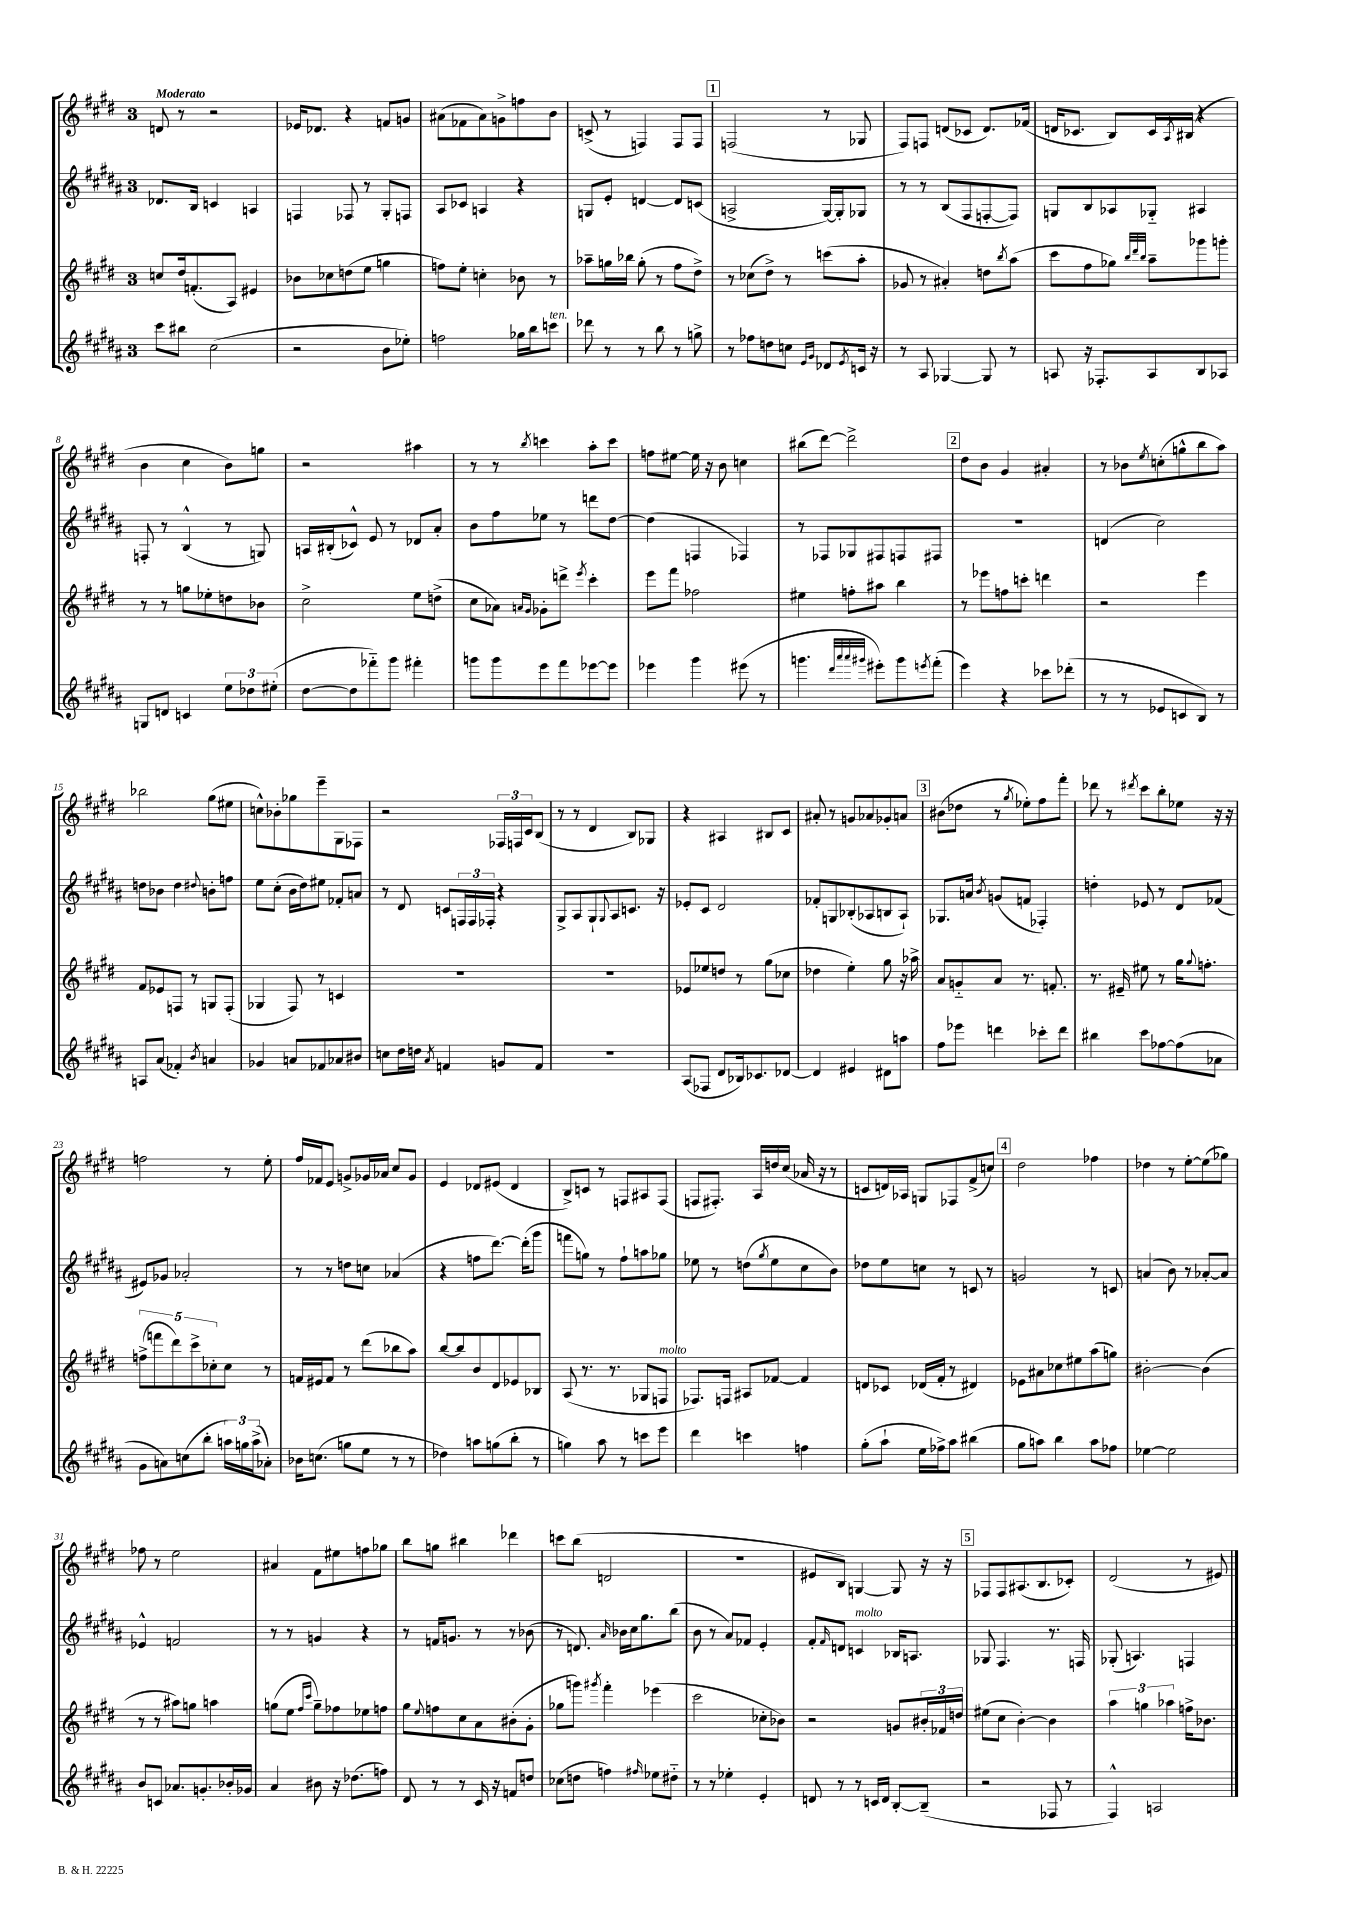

**kern	**kern	**kern	**kern
*staff4	*staff3	*staff2	*staff1
*clefG2	*clefG2	*clefG2	*clefG2
*k[f#c#g#d#a#]	*k[f#c#g#d#]	*k[f#c#g#d#a#]	*k[f#c#g#d#]
*M3/4	*M3/4	*M3/4	*M3/4
8ccc#\L	8cc/L	8.d-/L	8d/
8bb#\J	16dd#/k	.	8r
.	(8.f'/	16B/Jk	.
(2cc#\	.	4c/	2r
.	8A/J)	.	.
.	4e#/	4A/	.
=	=	=	=
2r	8b-\L	4F/	16e-/LK
.	.	.	8.d-/J
.	8cc-\	.	.
.	(8dd\	8F-/	4r
.	8ee\J	8r	.
8b\L	4gg\	8G#'/L	8f/L
8ee-'\J)	.	8F/J	8g/J
=	=	=	=
2ff\	8ff\L)	8A#/L	(8a#\L
.	8ee'\J	8c-/J	8f-\
.	4cc'\	4A/	8a#\)
.	.	.	8g^\
16gg-\LL	8b-\	4r	8ff\
16bb\J	.	.	.
8ccc\J	8r	.	8b\J
=	=	=	=
8ddd-\	8aa-~\L	8G/L	(8c^/
8r	16gg\L	8e'/J	8r
.	16bb-\JJ	.	.
8r	(8gg'\	[4d/	4F/)
8bb\	8r	.	.
8r	8ff#\L	8d/]L	8F/L
8gg^\	8dd#^\J)	(8c/J	8F/J
=	=	=	=
8r	8r	2A^/	(2F/
8ff-\L	(8cc-\L	.	.
8dd\	8dd#^\J)	.	.
8cc\J	8r	.	.
16qqe/LL	.	.	.
16qqg#/JJ	.	.	.
8d-/L	(8ccc\L	[16G#/LL)	8r
.	.	16G#'/]J	.
8qe/	.	.	.
16c/Jk	8aa'\J	8G-/J	8G-/
16r	.	.	.
=	=	=	=
8r	8g-/	8r	8F#/L)
8A#/	8r	8r	8F/J
[4G-/	4a#'/)	(8B/L	(8d/L
.	.	8F#/	8c-/J
8G-/]	8dd\L	[8F'/	8.d/L)
.	8qbb/	.	.
8r	(8aa\J	8F/]J)	.
.	.	.	(16f-/Jk
=	=	=	=
8A/	8ccc#\L	8G/L	16d/LK
.	.	.	8.c-/J
16r	8ff#\	8B/	.
8.F-'/L	.	.	.
.	8gg-\J)	8A-/	8B/L)
.	32qqbb/LLL	.	.
.	32qqddd#/	.	.
.	32qqbb/JJJ	.	.
8A/	8aa~\L	8G-'~/J	16c-/L
.	.	.	8qA/
.	.	.	(16B#/JJ
8B/	8ggg-\	4A#/	4r
8A-/J	8ggg'\J	.	.
=	=	=	=
8G/L	8r	8F'/	4b\
8d/J	8r	8r	.
4c/	8gg\L	(4B^^/	4cc#\
.	8ee-'\	.	.
12ee\L	8dd\	8r	8b\L)
12dd-\	.	.	.
.	8b-\J	8G/)	8gg\J
(12ee#'\J	.	.	.
=	=	=	=
[8dd#\L	2cc#^\	16A/LL	2r
.	.	(16B#'/J	.
8dd#\]	.	8c-^^/J)	.
8fff-'~\)	.	8e/	.
8ggg#\J	.	8r	.
4fff#'\	8ee\L	8d-/L	4aa#\
.	(8dd^\J	8a#'/J	.
=	=	=	=
8ggg\L	8cc#\L	8b\L	8r
8ggg\	8a-\J)	8ff#\	8r
.	16qqa/LL	.	.
.	16qqg#/JJ	.	8qbb/
8eee\	8g-'\L	8ee-\J	4ccc\
8fff#\	8ddd^\J	8r	.
.	8qeee/	.	.
[8eee-\	4ccc#'\	8ddd\L	8aa'\L
8eee-\]J	.	[8dd#\J	8ccc\J
=	=	=	=
4eee-\	8eee\L	(4dd#\]	8ff\L
.	8fff#\J	.	[8ee#\J
4ggg#\	2ff-\	4F/	16ee#\]
.	.	.	16r
.	.	.	8b\
(8eee#\	.	4F-/)	4cc\
8r	.	.	.
=	=	=	=
4.ggg\	4ee#\	8r	(8bb#\L
.	.	8F-/L	[8ddd#\J)
.	8ff'\L	8G-/	2ddd#^\]
32qqddd#/LLL	.	.	.
32qqaaa#/	.	.	.
32qqaaa#/	.	.	.
32qqggg#/JJJ	.	.	.
8eee#'\L)	8aa#\J	8F#/	.
8ggg#\	4bb\	8F/	.
8qeee/	.	.	.
(8fff#'\J	.	8F#/J	.
=	=	=	=
4eee\)	8r	2.r	8dd#\L
.	8eee-\L	.	8b\J
4r	8ff\	.	4g#/
.	8ccc'\J	.	.
8ccc-\L	4ddd\	.	4a#'/
(8ddd-'\J	.	.	.
=	=	=	=
8r	2r	(4d/	8r
8r	.	.	8b-\L
.	.	.	8qee/
8e-/L	.	2cc#\)	(8cc'\
8c/	.	.	8gg^^\
8B/J)	4eee\	.	8bb\
8r	.	.	8aa\J)
=	=	=	=
8A/L	8f#/L	8dd\L	2bb-\
(8a#/J	8e-/	8b-\J	.
4f-'/)	8F/J	4dd\	.
.	8r	.	.
8qb/	.	8qqdd#/	.
4a/	8G/L	8b'\L	(8gg#\L
.	(8F'/J	8ff\J	8ee#\J
=	=	=	=
4g-/	4G-/	8ee\L	8cc^^\L)
.	.	(8cc#'\J	8b-'\
8a/L	8F#/)	16b\LL	8gg-\
.	.	16dd#\J)	.
8f-/	8r	8ee#\J	8eee~\
8a-/	4c/	8f-'/L	8G#\
8b#/J	.	8a/J	8F-\J
=	=	=	=
8cc\L	2.r	8r	2r
16dd#\L	.	8d#/	.
16dd\JJ	.	.	.
8qa#/	.	.	.
4f/	.	8c/L	.
.	.	24F/L	.
.	.	24F/	.
.	.	24F-'/JJ	.
8g/L	.	4r	24F-/LL
.	.	.	24F/
.	.	.	24c#/J
8f/J	.	.	(8B/J
=	=	=	=
2.r	2.r	8G#^/L	8r
.	.	8A#/	8r
.	.	8G#`/	4d#/
.	.	8qqG#/	.
.	.	8A#/	.
.	.	8.c/J	8B/L)
.	.	.	8G-/J
.	.	16r	.
=	=	=	=
(8A#/L	8e-/L	8e-'/L	4r
8F-/J	8ee-/	8c#/J	.
8d#/L	8dd/J	2d#/	4A#/
16B-/k)	8r	.	.
8.c-/	.	.	.
.	(8gg#\L	.	8B#/L
[8d-/J	8cc-\J	.	8c#/J
=	=	=	=
4d-/]	4dd-\	8f-'/L	8a#'/
.	.	8G/	8r
4e#/	4ee'\)	(8B-'/	8g/L
.	.	8A-/	8a-/
8d#\L	8gg#\	8B/	8g-'/
8aa\J	16r	8A-`/J)	8a/J
.	16aa-^\	.	.
=	=	=	=
8ff#\L	8a/L	8.G-/L	(8b#\L
8eee-\J	8g'~/	.	8dd-\J
.	.	16a/Jk	.
.	.	8qb/	.
4ddd\	8a/J	(8g/L	8r
.	.	.	8qgg#/
.	8.r	8f/J	8ee-'\L)
8ccc-'\L	.	4F-'/)	8ff#\
.	8.f'/	.	.
8ddd\J	.	.	8fff#'\J
=	=	=	=
4bb#\	8.r	4dd'\	8ddd-\
.	.	.	8r
.	16e#~/	.	.
.	.	.	8qddd#/
8ccc#\L	8ee#\	8e-/	8ccc#\L
[8ff-\	8r	8r	8bb'\
(8ff-\]	16gg#\LK	8d#/L	8ee-\J
.	8qqgg#/	.	.
.	8.ff'\J	.	.
8a-\J	.	(8f-/J	16r
.	.	.	16r
=	=	=	=
8g#\L	(10ff^\L	8e#/L)	2ff\
.	10fff\	.	.
8a\)	.	8g-/J	.
.	10ddd#\)	.	.
(8cc\	.	2a-'/	.
.	10ccc#^\	.	.
8bb'\J	.	.	.
.	10cc-'\	.	.
24aa\LL)	8cc-\J	.	8r
24gg\	.	.	.
(24aa^\J	.	.	.
8a-'\J)	8r	.	8ee'\
=	=	=	=
16b-\LK	16f/LL	8r	16ff#/LL
(8.cc\J	16e#/J	.	16f-/J
.	8f/J	8r	8e/J
8gg\L	8r	8dd\L	8g^/L
8ee\J	(8ddd#\L	8cc\J	16g-/L
.	.	.	16a-/JJ
8r	8bb-\	(4a-/	8cc#/L
8r	8aa\J)	.	8g-/J
=	=	=	=
4dd-\)	[8bb/L	4r	4e/
.	8bb/]	.	.
8aa\L	8b/	8ff\L	8d-/L
(8gg\	8d#/	[8.ddd#\J)	(8e#/J
8bb'\J	8e-/	.	4d-/
.	.	(16ddd#'\]LK	.
8r	8B-/J	8ggg#\J	.
=	=	=	=
4gg\)	(8A/	8fff\L	8B^/L)
.	8.r	8gg\J)	8c/J
8aa#\	.	8r	8r
.	8.r	.	.
8r	.	8ff#`\L	8F/L
8ccc\L	8G-/L	8aa\	8A#/
8eee\J	8F/J	8gg-\J	(8F/J
=	=	=	=
4ddd#\	8.F-/L)	8ee-\	8F/L
.	.	8r	8.F#'/J)
.	16F/Jk	.	.
4ccc\	8A#/L	(8dd\L	.
.	.	.	16A/LL
.	.	8qgg#/	.
.	[8f-/J	8ee-\	16dd/
.	.	.	(16cc#/JJ
4ff\	4f-/]	8cc#\	16a-/
.	.	.	16r
.	.	8b\J)	8r
=	=	=	=
(8gg#'\L	8d/L	8dd-\L	8c/L
8aa#`\J	8c-/J	8ee\	16d/L)
.	.	.	16A-/JJ
16ee\LL	(16d-/LL	8cc\J	8G/L
16ff-^\J)	16f#'/JJ	.	.
8aa#\J	8r	8r	8F-/
(4bb#\	4d#/)	8c/	(8f#^/
.	.	8r	8cc/J)
=	=	=	=
8gg#\L	8e-\L	2g/	2dd#\
8aa\J)	8a#\	.	.
4bb\	8cc-\	.	.
.	8ee#\	.	.
8aa\L	(8aa\	8r	4ff-\
8ff-\J	8gg\J)	8c/	.
=	=	=	=
[4ee-\	[2b#'\	(4a/	4dd-\
2ee-\]	.	8b\)	8r
.	.	8r	[8ee'\L
.	(4b#\]	[8a-'/L	(8ee\]
.	.	8a-/]J	8gg-\J)
=	=	=	=
8b/L	8r	4e-^^/	8ff-\
8c/J	8r	.	8r
8.a-/L	8aa#\L)	2f/	2ee\
.	8gg\J	.	.
8.g'/	.	.	.
.	4aa\	.	.
16b-'/L	.	.	.
16g-/JJ	.	.	.
=	=	=	=
4a#/	(8gg\L	8r	4a#/
.	8ee\J	8r	.
.	16qqff#/LL	.	.
.	16qqccc#/JJ	.	.
8b#\	8gg~\L)	4g/	8f#\L
16r	8ff-\	.	8ee#\
(8.dd-\L	.	.	.
.	8ee-\	4r	8ff\
8ff\J)	8ff\J	.	8gg-\J
=	=	=	=
8d#/	8gg#\L	8r	8bb\L
.	8qqee/	.	.
8r	8ff\	16f/LK	8gg\J
.	.	8.g/J	.
8r	8cc#\	.	4bb#\
16c#/	8a\	8r	.
16r	.	.	.
8f/L	(8b#'\	8r	4ddd-\
8dd/J	8g#'\J	(8b-\	.
=	=	=	=
(8cc-\L	8gg-\L	8r	8ccc\L
8dd\J	8ggg\J)	8.d/)	(8bb\J
.	8qggg#/	.	.
4ff\)	4fff#'\	.	2d/
.	.	16qqa#/	.
.	.	16b-\LL	.
.	.	16cc#\J	.
.	.	8.gg#\	.
16qqff#/	.	.	.
8ee-\L	(4eee-\	.	.
8dd#'~\J	.	(8bb\J	.
=	=	=	=
8r	2ccc#\	8b\	2.r
8r	.	8r	.
4ee-'\	.	8a#/L)	.
.	.	8f-/J	.
4e'/	8cc-'\L	4e'/	.
.	8b-\J)	.	.
=	=	=	=
8d/	2r	8f#'/L	8e#/L
.	.	16qqf#/	.
8r	.	8d/J	8B/J)
8r	.	4c/	[4G/
16c/LL	.	.	.
16d/JJ	.	.	.
[8B'/L	8g/L	16B-/LK	8G/]
.	.	8.A/J	.
(8B~/]J	24b#'/L	.	16r
.	24f-/	.	.
.	.	.	16r
.	24dd/JJ	.	.
=	=	=	=
2r	(8ee#\L	8G-/	8F-/L
.	8cc#\J	4.F#/	8F-/
.	[4b'\)	.	(8.A#/
.	.	.	8.B/
8F-/	4b\]	8.r	.
8r	.	.	8c-'/J)
.	.	16F/	.
=	=	=	=
4F#^^/)	6aa\	(8G-'/	(2d#/
.	.	4.A/)	.
.	6gg\	.	.
2A/	.	.	.
.	6aa-\	.	.
.	16ff^\LK	4F/	8r
.	8.b-\J	.	.
.	.	.	8e#/)
==	==	==	==
*-	*-	*-	*-
